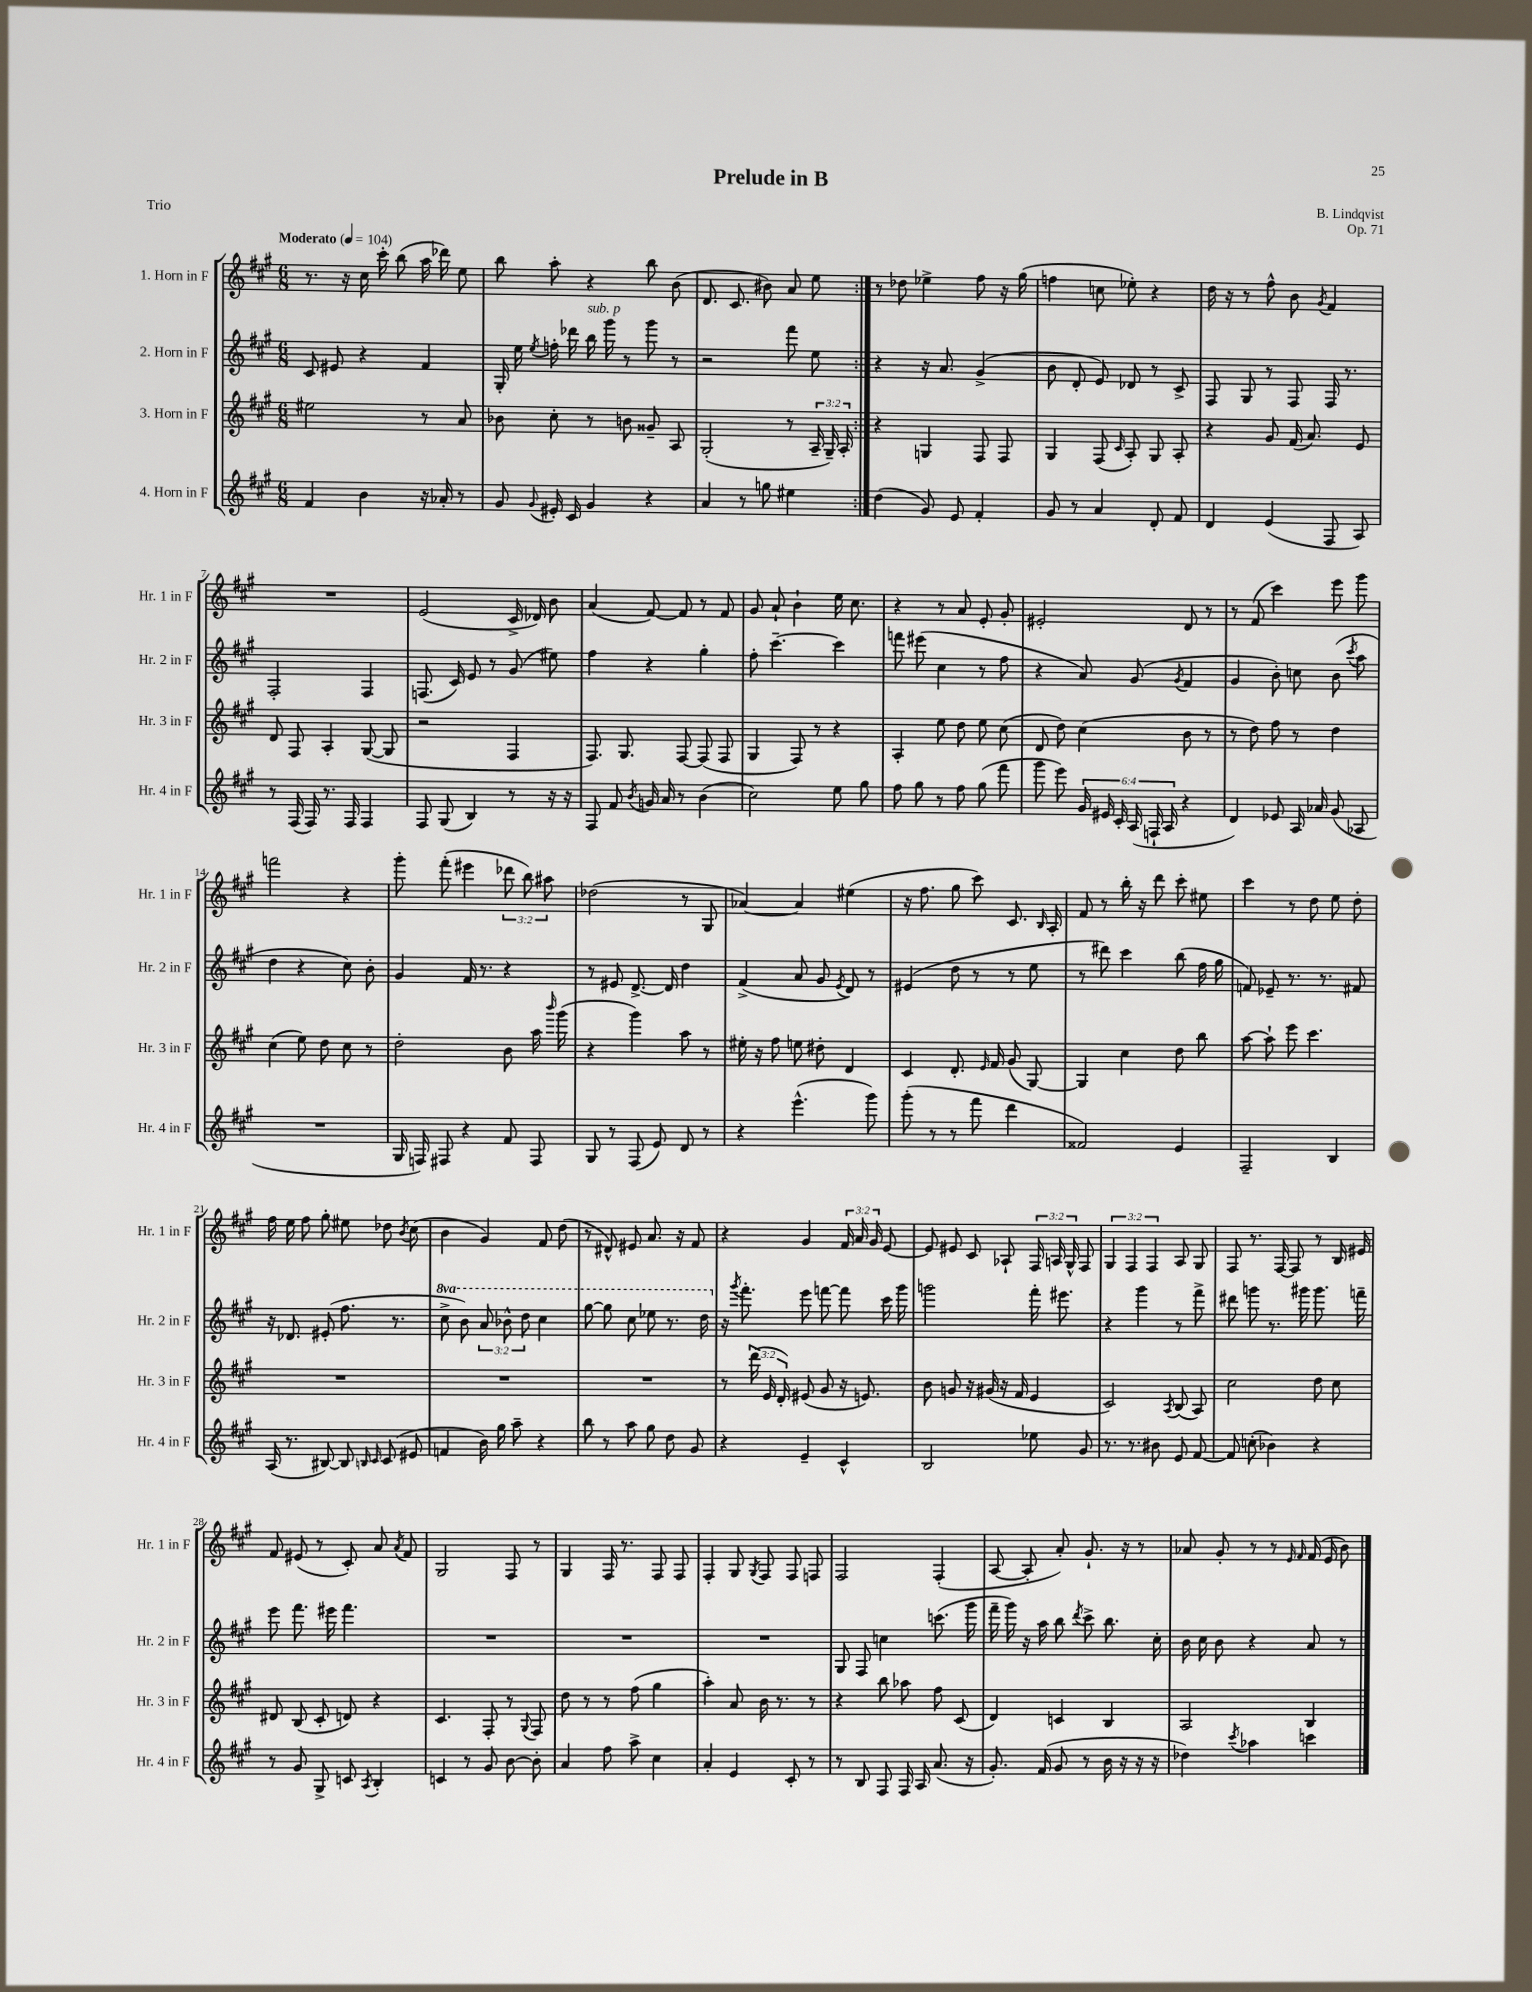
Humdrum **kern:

**kern	**kern	**kern	**kern
*staff4	*staff3	*staff2	*staff1
*clefG2	*clefG2	*clefG2	*clefG2
*k[f#c#g#]	*k[f#c#g#]	*k[f#c#g#]	*k[f#c#g#]
*M6/8	*M6/8	*M6/8	*M6/8
*MM104	*MM104	*MM104	*MM104
4f#/	2ee#\	8c#/	8.r
.	.	8e#/	.
.	.	.	16r
4b\	.	4r	16cc#\
.	.	.	16ccc#'\
.	.	.	(8bb\
16r	8r	4f#/	16aa\
16a-'/	.	.	16ddd-\)
8r	8a/	.	8ee\
=	=	=	=
8g#/	8b-\	16G#'/	8bb\
.	.	16ee\	.
8qqg#/	.	8qee/	.
16e#'/	8cc#'\	16ff'\	8aa'\
16c#/	.	16ddd-\	.
4g#/	8r	16bb\	4r
.	.	16ggg#\	.
.	8b\	8r	.
4r	8g##~/	8ggg#\	8bb\
.	8A/	8r	(8b\
=	=	=	=
4a/	(2G#'/	2r	8.d/
.	.	.	8.c#/
8r	.	.	.
8gg\	.	.	8b#\)
4ee#\	8r	8fff#\	8a/
.	24A~/	8ee\	8ee\
.	24G#~/)	.	.
.	24A'/	.	.
=:|!	=:|!	=:|!	=:|!
(4dd\	4r	4r	8r
.	.	.	8dd-\
8g#/)	4G/	16r	4ee-^\
.	.	8.a/	.
8e/	.	.	.
4f#'/	8F#/	(4g#^/	8ff#\
.	8F#/	.	16r
.	.	.	(16gg#\
=	=	=	=
8g#/	4G#/	8b\	4ff\
8r	.	8d'/	.
4a/	(8F#/	8e/)	8cc\
.	16qqc#/	.	.
.	8A'/)	8d-/	8ee-'\)
8d'/	8G#/	8r	4r
8f#/	8A'/	8c#^/	.
=	=	=	=
4d/	4r	8F#/	16dd\
.	.	.	16r
.	.	8G#/	8r
(4e/	8g#/	8r	8ff#^^\
.	(16f#/	8F#/	8b\
.	8.a/)	.	.
.	.	.	8qg#/
8F#/	.	16F#/	4f#/
.	.	8.r	.
8A/)	8e/	.	.
=	=	=	=
8r	8d/	2F#'/	2.r
(16F#/	8F#/	.	.
16F#/)	.	.	.
8.r	4A'/	.	.
16F#/	.	.	.
4F#/	([8G#/	4F#/	.
.	8G#/]	.	.
=	=	=	=
8F#/	2r	(8.F/	(2e/
(8G#/	.	.	.
.	.	16c#/)	.
4B/)	.	8e/	.
.	.	8r	.
8r	4F#/	(8g#/	16c#^/
.	.	.	16d-/)
16r	.	8ee#\)	8b\
16r	.	.	.
=	=	=	=
8F#/	8.F#/)	4ff#\	(4a/
8f#/	.	.	.
.	8.G#/	.	.
8qb/	.	.	.
16g/	.	4r	[8f#/)
16a/	.	.	.
8r	[8F#/	.	8f#/]
(4b\	(8F#/]	4gg#'\	8r
.	8F#/	.	8f#/
=	=	=	=
2cc#\)	4G#/	8ff#'\	8g#/
.	.	[4.ccc#~\	8a`/
.	8F#/)	.	4b`\
.	8r	.	.
8ee\	4r	4ccc#\]	16ee\
.	.	.	8.cc#\
8gg#\	.	.	.
=	=	=	=
8ff#\	4A'/	8fff\	4r
8gg#\	.	(8eee#\	.
8r	8ee\	4cc#\	8r
8ff#\	8dd\	.	8a/
(8gg#\	8ee\	8r	8e'/
8fff#\	(8cc#\	8ff#\	8g#'/
=	=	=	=
8ggg#\	8d/	4r	2e#'/
8eee\)	8dd\)	.	.
24g#/	(4cc#\	8a/)	.
24e#/	.	.	.
24c#'/	.	.	.
(24A/	.	(8g#/	.
24F`/	.	.	.
24A/	.	.	.
.	.	8qg#/	.
4r	8b\	4f#/	8d/
.	8r	.	8r
=	=	=	=
4d/)	8r	4g#/	8r
.	8dd\)	.	(8f#/
8e-/	8ff#\	8b'\)	4ccc#\)
16A/	8r	8cc\	.
16a-/	.	.	.
(8g#/	4dd\	(8b\	8eee\
.	.	8qccc#/	.
8A-/	.	8aa\	8ggg#\
=	=	=	=
2.r	(4cc#\	4dd\	2fff\
.	8ee\)	4r	.
.	8dd\	.	.
.	8cc#\	8cc#\)	4r
.	8r	8b'\	.
=	=	=	=
16G#/	2dd'\	4g#/	8ggg#'\
16F/)	.	.	.
8F#/	.	.	(8fff#'\
4r	.	16f#/	4eee#\
.	.	8.r	.
8f#/	8b\	4r	12ddd-\
.	.	.	12bb\)
8F#/	16aa\	.	.
.	.	.	12aa#\
.	16qqbbb/	.	.
.	(16ggg#\	.	.
=	=	=	=
8G#/	4r	8r	(2dd-\
8r	.	8e#/	.
(8F#/	4ggg#\)	[8.d^/	.
8e/)	.	.	.
.	.	16d/]	.
8d/	8aa\	4dd\	8r
8r	8r	.	8G#/
=	=	=	=
4r	16ee#'\	(4f#^/	[4a-/)
.	16r	.	.
.	8ff#\	.	.
(4.eee^^\	8ee\	8a/	4a-/]
.	8dd#'\	8g#/	.
.	.	8qe/	.
.	4d/	8d/)	(4ee#\
8ggg#\)	.	8r	.
=	=	=	=
(8ggg#'\	4c#/	(4e#/	16r
.	.	.	8.ff#\
8r	.	.	.
8r	8.d'/	8dd\	8gg#\
8fff#\	.	8r	8ccc#\)
.	16qqe/	.	.
.	16f#/	.	.
4ddd\	(8g#/	8r	8.c#/
.	[8G#/)	8ee\	.
.	.	.	16qqB/
.	.	.	16A'/
=	=	=	=
2f##/)	4G#/]	8r	8f#/
.	.	8ddd#\)	8r
.	4cc#\	4ccc#\	16bb'\
.	.	.	16r
.	.	.	8ddd\
4e/	8dd\	(8bb\	8ccc#'\
.	8bb\	16ff#\	8ee#\
.	.	16gg#\	.
=	=	=	=
2F#~/	[8aa\	8f/)	4ccc#\
.	8aa`\]	8e-~/	.
.	8eee\	8.r	8r
.	4.ccc#\	.	8dd\
.	.	8.r	.
4B/	.	.	8ee\
.	.	8f#/	8dd'\
=	=	=	=
(16A/	2.r	16r	16ff#\
8.r	.	8.d-/	16ee\
.	.	.	8ff#\
[8B#/)	.	(8e#'/	8gg#'\
8B#/]	.	8.ff#\	8ee#\
16qqB/	.	.	.
16qqc#/	.	.	.
(8c#/	.	.	8dd-\
.	.	8.r	.
.	.	.	8qb/
8e#/	.	.	(8cc#\
=	=	=	=
4f/	2.r	8ccc#^\	4b\
.	.	8bb\)	.
16b\)	.	12aa/	4g#/)
16gg#\	.	.	.
.	.	12bb-^^\	.
8aa~\	.	.	.
.	.	12ddd\	.
4r	.	4ccc#\	8f#/
.	.	.	(8dd\
=	=	=	=
8bb\	2.r	[8ggg#\	8r
8r	.	8ggg#\]	8d#^^/)
8aa\	.	8ccc#\	8e#/
8gg#\	.	8eee-\	8.a/
8dd\	.	8.r	.
.	.	.	16r
8g#/	.	.	8f#/
.	.	16ddd\	.
=	=	=	=
4r	8r	16r	4r
.	.	8qggg#/	.
.	.	8.fff#'\	.
.	(24ddd\	.	.
.	24e/	.	.
.	24d'/)	.	.
4e~/	(8e#/	8eee\	4g#/
.	8g#/	[8fff\	.
4c#^^/	16r	8fff\]	24f#/
.	.	.	24a/
.	8.e/)	.	.
.	.	.	24g#/
.	.	16ccc#\	[8e/
.	.	16ggg#\	.
=	=	=	=
2B/	8b\	2ggg\	8e/]
.	8g/	.	8e#/
.	16r	.	8c#/
.	(16g#/	.	.
.	16r	.	8A-`/
.	16f#/	.	.
8ee-\	4e/	16fff#'\	24F#/
.	.	.	24A/
.	.	8.eee#\	.
.	.	.	24G#^^/
8g#/	.	.	8F#/
=	=	=	=
8.r	2c#/)	4r	6G#/
.	.	.	6F#/
8.r	.	.	.
.	.	4ggg#\	.
.	.	.	6F#/
8b#\	.	.	.
.	8qA/	.	.
8e/	(8B/	8r	8A/
[8f#/	8A/)	8fff#^\	8G#/
=	=	=	=
8f#/]	2cc#\	8ddd#\	8F#/
(8cc'\	.	8ggg\	8.r
4b-\)	.	8.r	.
.	.	.	[16F#/
.	.	.	8F#/]
.	.	16ggg#\	.
4r	8dd\	8.ggg#\	8r
.	8cc#\	.	16B/
.	.	16fff~\	16e#/
=	=	=	=
8r	8d#/	8eee\	8f#/
8g#/	(8B/	8.fff#\	(8e#/
8G#^/	8c#'/	.	8r
.	.	16eee#\	.
8c/	8d/)	4.fff#\	8c#'/)
8qA/	.	.	.
4B'/	4r	.	8a/
.	.	.	8qa/
.	.	.	8f#/
=	=	=	=
4c/	4.c#/	2.r	2G#/
8r	.	.	.
8g#/	8F#'/	.	.
[8b\	8r	.	8F#/
.	8qqG#/	.	.
8b'\]	8F#/	.	8r
=	=	=	=
4a/	8dd\	2.r	4G#/
.	8r	.	.
8ff#\	8r	.	16F#/
.	.	.	8.r
8aa^\	(8ff#\	.	.
4cc#\	4gg#\	.	8F#/
.	.	.	8F#/
=	=	=	=
4a'/	4aa'\)	2.r	4F#'/
4e/	8a/	.	8G#/
.	.	.	8qG#/
.	16b\	.	8F#/
.	8.r	.	.
8c#'/	.	.	8F#/
8r	8r	.	8F/
=	=	=	=
8r	4r	8G#/	2F#/
8B/	.	8F#/	.
8F#/	8bb\	4cc\	.
16F#/	8aa-\	.	.
16A/	.	.	.
(8.a/	8ff#\	(8.ccc\	(4F#'/
.	(8c#/	.	.
16r	.	16ggg#\	.
=	=	=	=
8.g#'/)	4d/)	16fff#~\	[8A/
.	.	16ggg#\)	.
.	.	16r	8A'/]
(16f#/	.	16aa\	.
8g#/	4c/	8bb\	8a'/)
.	.	8qddd/	.
8r	.	8ccc#^\	8.g#`/
16b\	4B/	8.bb\	.
16r	.	.	16r
16r	.	.	8r
16r	.	16cc#'\	.
=	=	=	=
4dd-\)	2A/	16b\	8a-/
.	.	16cc#\	.
.	.	8b\	8g#'/
8qccc#/	.	.	.
4aa-\	.	4r	8r
.	.	.	8r
.	.	.	16qqe/
.	.	.	16qqf#/
4ccc\	4B/	8a/	(16f#/
.	.	.	16e/
.	.	8r	8b\)
==	==	==	==
*-	*-	*-	*-
